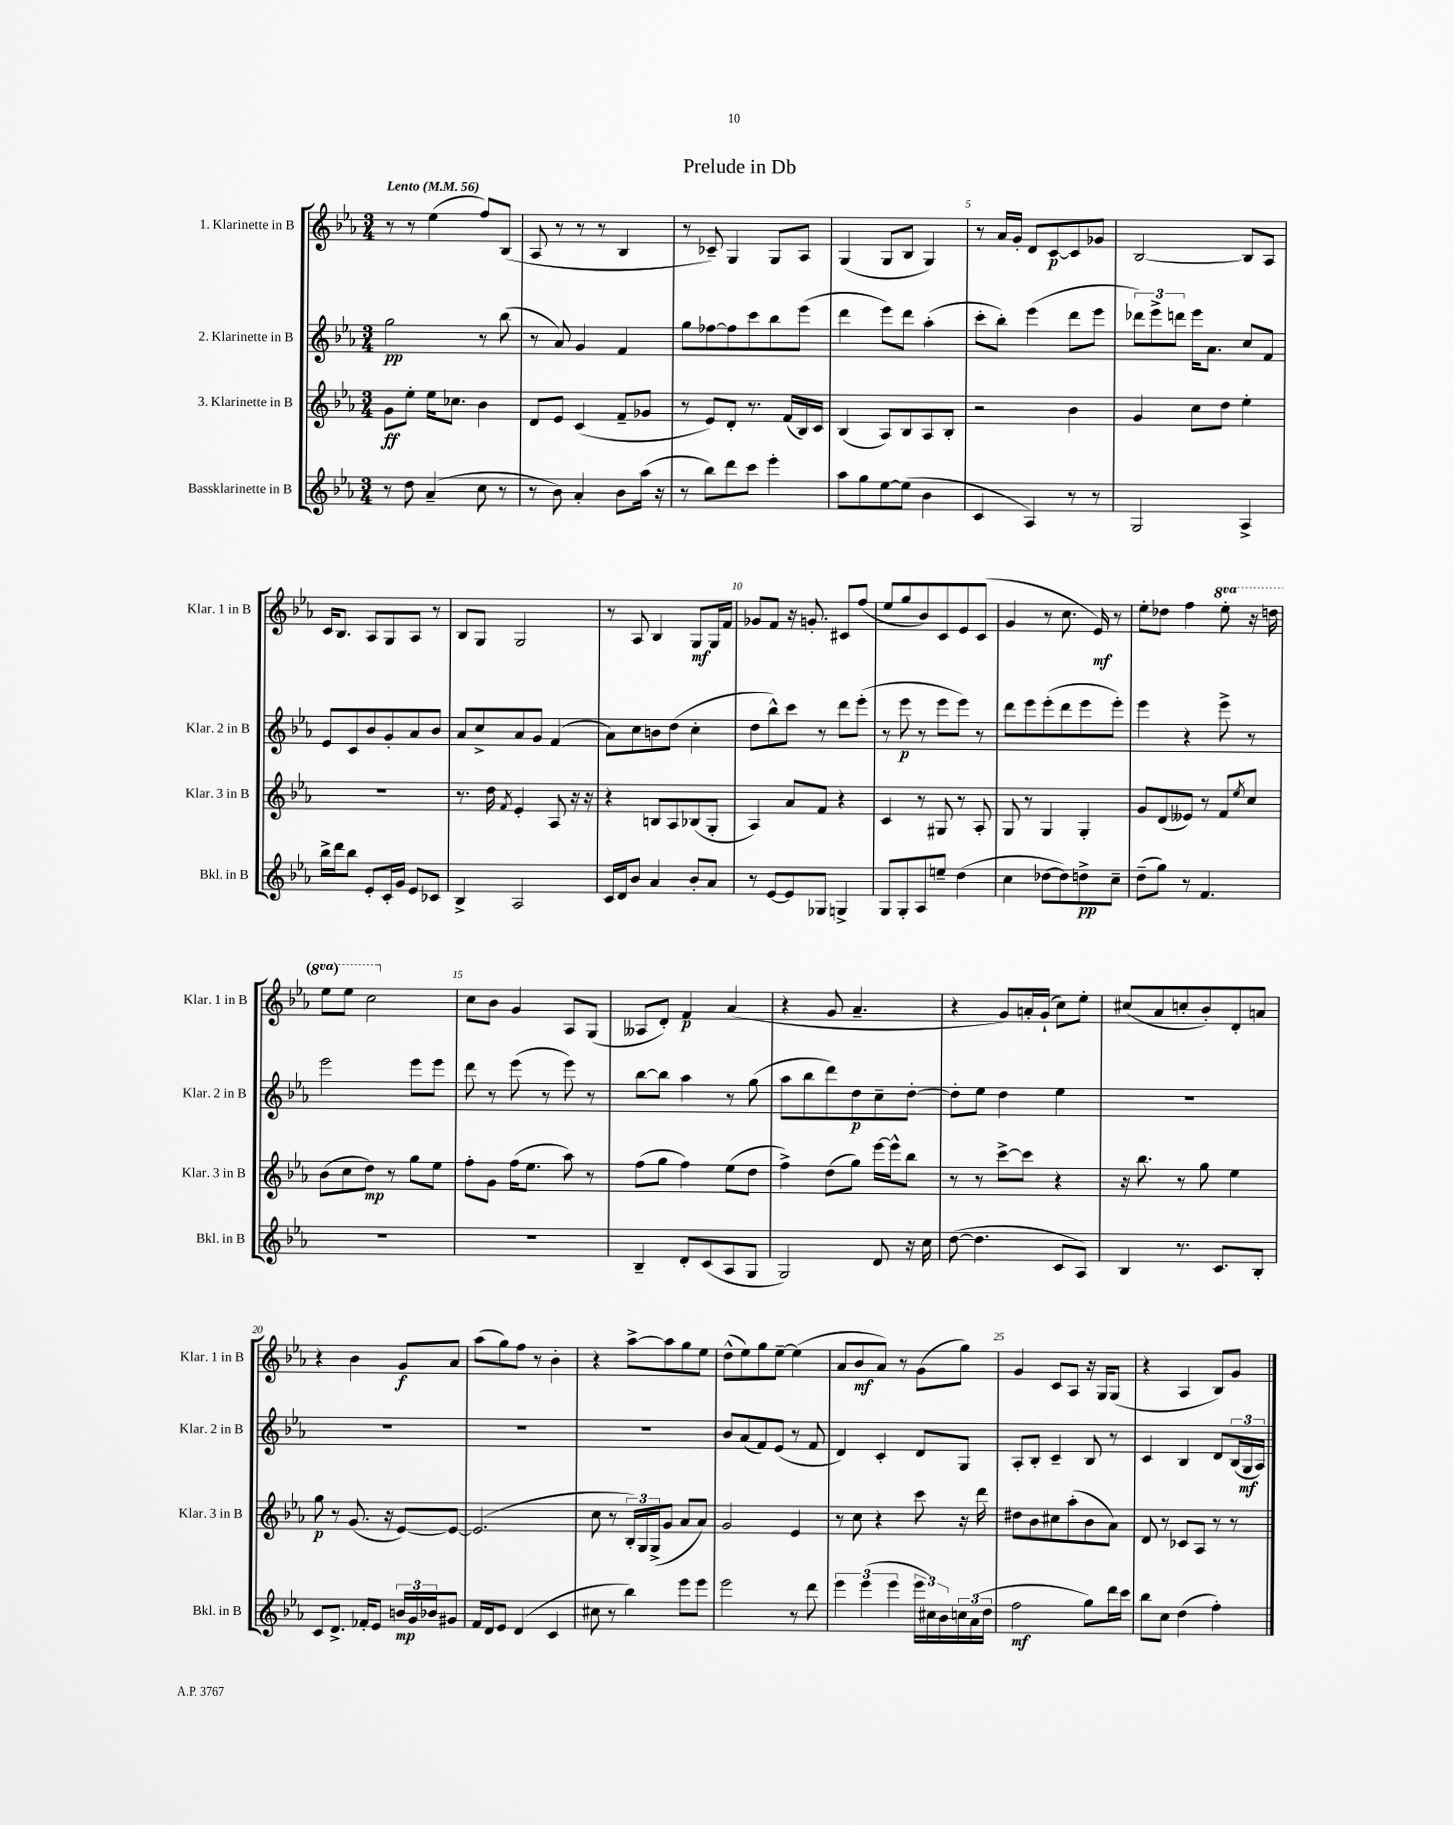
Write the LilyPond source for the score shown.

\header { title = "Prelude in Db" }
<<
\new StaffGroup <<
\new Staff = "s0" \with { instrumentName = "1. Klarinette in B" shortInstrumentName = "Klar. 1 in B" } {
    \clef treble \key ees \major \numericTimeSignature \time 3/4 \set Staff.ottavationMarkups = #ottavation-simple-ordinals \tempo "Lento" 4 = 56
    r8 r8 ees''4( f''8) bes8( |
    aes8 r8 r8 r8 bes4 |
    r8 ces'8--) g4 g8 aes8 |
    g4( g8 bes8 g4) |
    r8 aes'16 g'16-. d'8 c'8~\p c'8 ges'8 |
    bes2~ bes8 aes8 |
    c'16 bes8. aes8 g8 aes8 r8 |
    bes8 g8 g2 |
    r8 aes8 bes4 g8\mf g16 f'16 |
    ges'8 f'8 r16 g'8.-. cis'8 f''8( |
    ees''8 g''8 bes'8) c'8 ees'8 c'8( |
    g'4 r8 c''8. ees'16\mf) r8 |
    ees''8-. des''8 f''4 \ottava #1 ees'''8-. r16 d'''!16 |
    ees'''8 ees'''8 c'''2 \ottava #0 |
    c''8 bes'8 g'4 aes8 g8( |
    aeses8 d'8-.) f'4\p aes'4( |
    r4 g'8 aes'4.-- |
    r4 g'8) a'16-. g'16-!( c''8) ees''8-. |
    cis''8( aes'8 c''8-. bes'8-.) d'8-. a'8 |
    r4 bes'4 g'8\f aes'8 |
    aes''8( g''8) f''8 r8 bes'4-. |
    r4 aes''8~-> aes''8 g''8 ees''8 |
    d''8-^( ees''8) g''8 ees''8~-- ees''4( |
    aes'8 bes'8\mf aes'8) r8 g'8( g''8) |
    g'4 c'8 aes8 r16 g16 g8( |
    r4 aes4 bes8) g'8 \bar "|." |
}
\new Staff = "s1" \with { instrumentName = "2. Klarinette in B" shortInstrumentName = "Klar. 2 in B" } {
    \clef treble \key ees \major \numericTimeSignature \time 3/4
    g''2\pp r8 bes''8( |
    r8 aes'8) g'4 f'4 |
    g''8 fes''8~ fes''8 c'''8 bes''8 ees'''8( |
    d'''4 ees'''8) d'''8 aes''4-.( |
    c'''8-. bes''8-.) ees'''4( d'''8 ees'''8 |
    \tuplet 3/2 { des'''8) ees'''8-> d'''8 } ees'''16 aes'8. c''8 f'8 |
    ees'8 c'8 bes'8 g'8-. aes'8 bes'8 |
    aes'8 c''8-> aes'8 g'8 f'4( |
    aes'8) c''8 b'8 d''8( c''4-. |
    d''8 bes''8-^) c'''8 r8 d'''8 ees'''8-.( |
    r8 ees'''8\p r8 ees'''8 ees'''8) r8 |
    d'''8 ees'''8 ees'''8-.( d'''8 ees'''8 ees'''8-.) |
    ees'''4 r4 ees'''8-> r8 |
    ees'''2 ees'''8 ees'''8 |
    d'''8 r8 ees'''8( r8 ees'''8) r8 |
    bes''8~ bes''8 aes''4 r8 g''8( |
    aes''8 bes''8 d'''8) d''8\p c''8-- d''8~-. |
    d''8-. ees''8 d''4 ees''4 |
    R2. |
    R2. |
    R2. |
    R2. |
    bes'8 aes'8( f'8) ees'8( r8 f'8 |
    d'4) c'4-. d'8 g8 |
    aes8-. bes8-. c'4-- bes8 r8 |
    c'4 bes4 d'8 \tuplet 3/2 { bes16( g16\mf aes16) } \bar "|." |
}
\new Staff = "s2" \with { instrumentName = "3. Klarinette in B" shortInstrumentName = "Klar. 3 in B" } {
    \clef treble \key ees \major \numericTimeSignature \time 3/4
    g'8\ff ees''8-. ees''16 ces''8. bes'4 |
    d'8 ees'8 c'4( f'8-- ges'8 |
    r8 ees'8) d'8-. r8. f'16( bes16) c'16 |
    bes4( aes8) bes8 aes8 bes8-. |
    r2 bes'4 |
    g'4 c''8 d''8 ees''4-. |
    R2. |
    r8. d''16 \acciaccatura { f'8 } ees'4-. aes8 r16 r16 |
    r4 b8 aes8 bes8( g8-. |
    aes4) aes'8 f'8 r4 |
    c'4 r8 gis8 r8 aes8-. |
    g8 r8 g4 g4-. |
    g'8 d'8( eeses'8) r8 f'8 \acciaccatura { ees''8 } c''8 |
    bes'8( c''8 d''8\mp) r8 g''8 ees''8 |
    f''8-. g'8 f''16( ees''8. aes''8) r8 |
    f''8( g''8 f''4) ees''8( d''8 |
    f''4->) d''8( g''8) ees'''16~ ees'''16-^ bes''8 |
    r8 r8 c'''8~-> c'''8 r4 |
    r16 bes''8. r8 g''8 ees''4 |
    g''8\p r8 g'8.( r16 ees'8~) ees'8~ |
    ees'2.( |
    c''8 r8 \tuplet 3/2 { bes16-.) g16 g16->( } g'8 aes'8 aes'8) |
    g'2 ees'4 |
    r8 c''8 r4 c'''8 r16 d'''16 |
    dis''8 bes'8 cis''8 aes''8-.( bes'8 aes'8) |
    d'8 r8 ces'8 aes8 r8 r8 \bar "|." |
}
\new Staff = "s3" \with { instrumentName = "Bassklarinette in B" shortInstrumentName = "Bkl. in B" } {
    \clef treble \key ees \major \numericTimeSignature \time 3/4
    r8 d''8 aes'4--( c''8 r8 |
    r8 bes'8) aes'4-. bes'8 aes''16( r16 |
    r8 bes''8) d'''8 c'''8 ees'''4-. |
    aes''8 g''8 ees''8~ ees''8( bes'4 |
    c'4 aes4) r8 r8 |
    g2 aes4-> |
    bes''16-> d'''16 bes''8 ees'8-. c'16-. g'16 ees'8 ces'8 |
    bes4-> aes2 |
    c'16 d'16 bes'8 aes'4 bes'8-. aes'8 |
    r8 ees'8~ ees'8 ges8 g4-> |
    g8 g8-. aes8 e''8-- d''4( |
    c''4 des''8~ des''8) d''8->\pp c''8-- |
    d''8--( g''8) r8 f'4. |
    R2. |
    R2. |
    bes4-- d'8-. c'8( aes8 g8 |
    g2) d'8 r16 c''16 |
    d''8~( d''4. c'8 aes8) |
    bes4 r8. c'8. bes8-. |
    c'8 d'8.-> fes'16-. ees'8 \tuplet 3/2 { b'16\mp g'16 bes'16 } gis'8 |
    f'16 d'16 ees'8 d'4( c'4 |
    cis''8 r8 bes''4) ees'''8 ees'''8 |
    ees'''2 r8 d'''8 |
    \tuplet 3/2 { ees'''4 ees'''4( ees'''4 } \tuplet 3/2 { ees'''16 cis''16) bes'16 } \tuplet 3/2 { c''16 aes'16( d''16 } |
    f''2\mf g''8) d'''16 c'''16 |
    bes''8 c''8 d''4( f''4-.) \bar "|." |
}
>>
>>
\layout { \context { \Score \override BarNumber.break-visibility = ##(#f #t #t) barNumberVisibility = #(every-nth-bar-number-visible 5) } }
